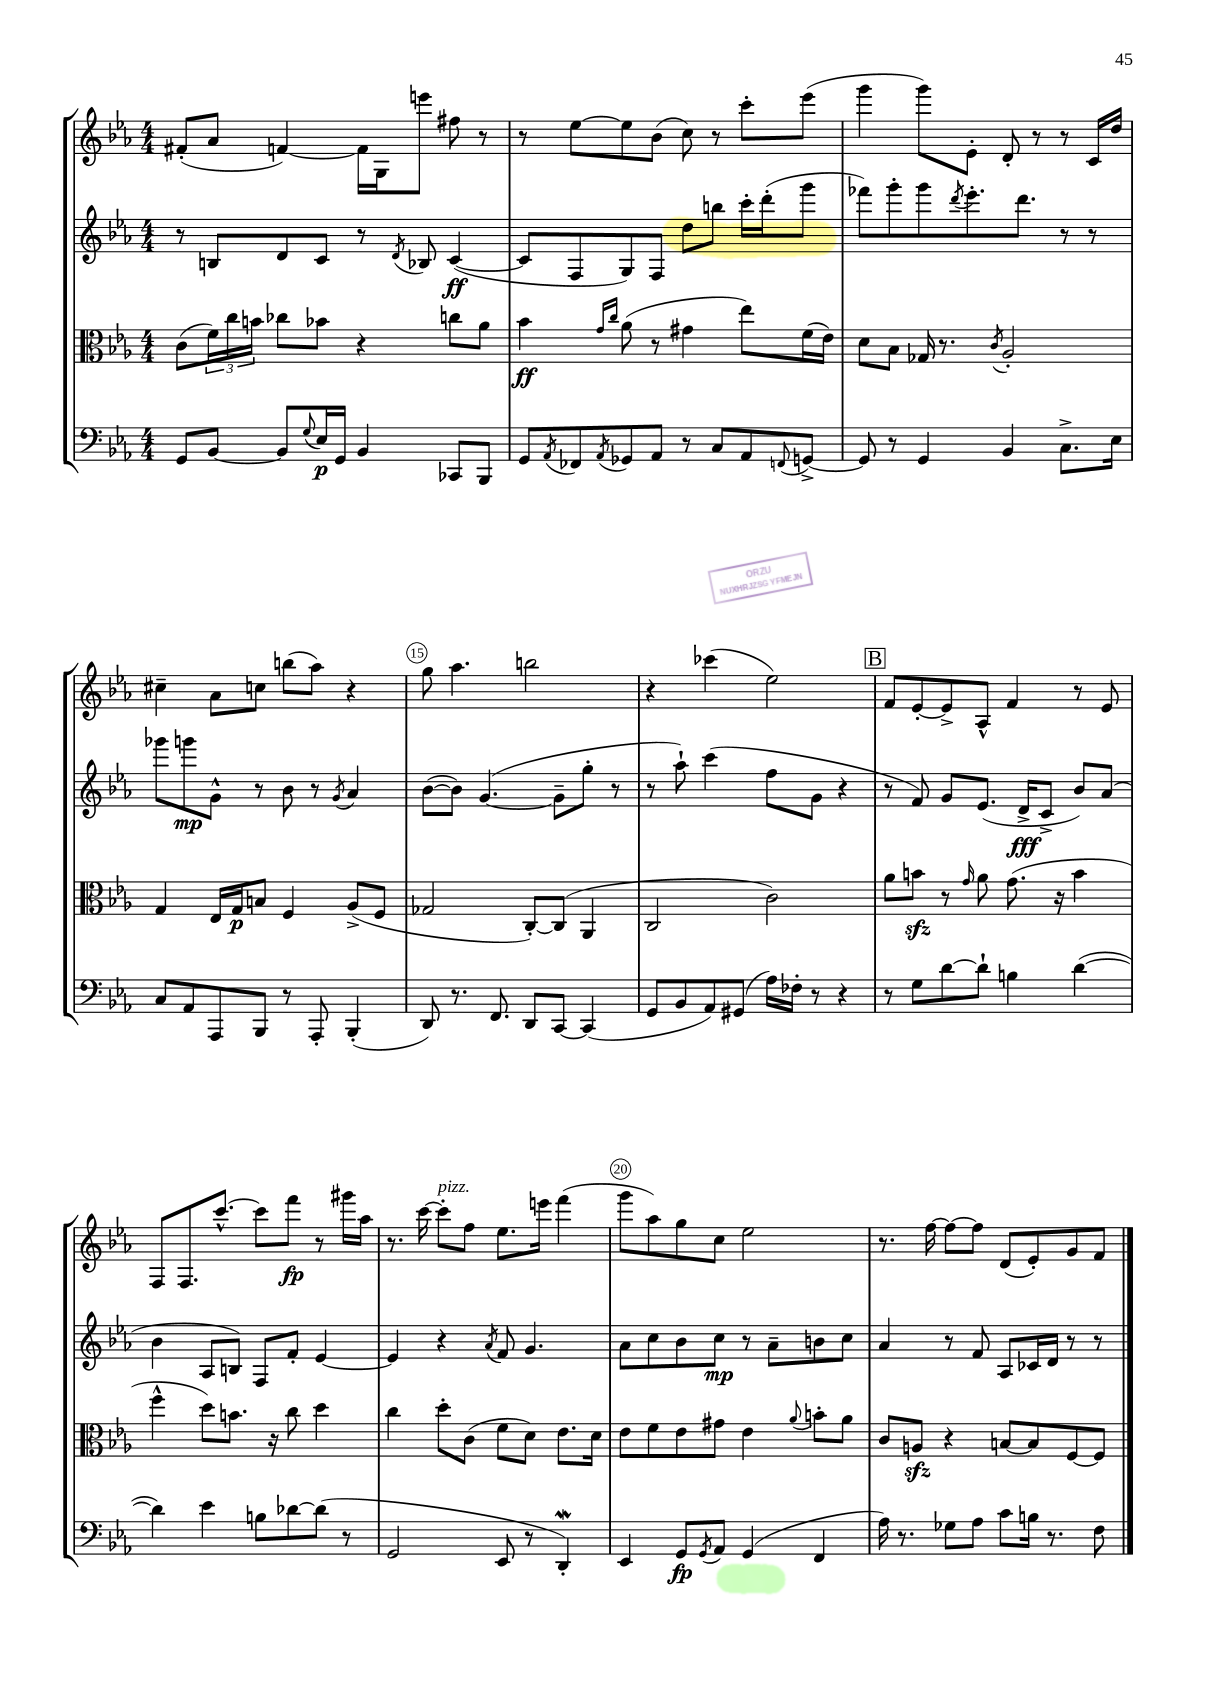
<<
\new StaffGroup <<
\new Staff = "s0" {
    \clef treble \key ees \major \numericTimeSignature \time 4/4
    fis'8-.( aes'8 f'4~) f'16 g16 e'''8 fis''8 r8 |
    r8 ees''8~ ees''8 bes'8( c''8) r8 c'''8-. ees'''8( |
    g'''4 g'''8) ees'8-. d'8-. r8 r8 c'16 d''16 |
    cis''4-- aes'8 c''8 b''8( aes''8) r4 |
    g''8 aes''4. b''2 |
    r4 ces'''4( ees''2) |
    \mark \markup { \box "B" } f'8 ees'8~-. ees'8-> aes8-^ f'4 r8 ees'8 |
    f8 f8. c'''8.~-^ c'''8 f'''8\fp r8 gis'''16 aes''16 |
    r8. c'''16~ c'''8-.^\markup { \italic "pizz." } f''8 ees''8. e'''16 f'''4( |
    g'''8 aes''8) g''8 c''8 ees''2 |
    r8. f''16~ f''8~ f''8 d'8( ees'8-.) g'8 f'8 \bar "|." |
}
\new Staff = "s1" {
    \clef treble \key ees \major \numericTimeSignature \time 4/4
    r8 b8 d'8 c'8 r8 \acciaccatura { d'8 } bes8 c'4~\ff( |
    c'8 f8 g8) f8 d''8 b''8 c'''16-. d'''16-.( g'''8 |
    fes'''8) g'''8-. g'''8 \acciaccatura { d'''8 } ees'''8.-. d'''8. r8 r8 |
    ges'''8 g'''8\mp g'8-^ r8 bes'8 r8 \acciaccatura { g'8 } aes'4 |
    bes'8~( bes'8) g'4.~( g'8-- g''8-. r8 |
    r8 aes''8-!) c'''4( f''8 g'8 r4 |
    \mark \markup { \box "B" } r8 f'8) g'8 ees'8.( d'16->\fff c'8-> bes'8) aes'8( |
    bes'4 aes8 b8) f8 f'8-. ees'4~ |
    ees'4 r4 \acciaccatura { aes'8 } f'8 g'4. |
    aes'8 c''8 bes'8 c''8\mp r8 aes'8-- b'8 c''8 |
    aes'4 r8 f'8 aes8 ces'16 d'16 r8 r8 \bar "|." |
}
\new Staff = "s2" {
    \clef alto \key ees \major \numericTimeSignature \time 4/4
    c'8( \tuplet 3/2 { f'16) c''16 b'16 } ces''8 bes'8 r4 c''8 aes'8 |
    bes'4\ff \grace { g'16 c''16 } aes'8( r8 gis'4 ees''8) f'16( ees'16) |
    d'8 bes8 ges16 r8. \acciaccatura { c'8 } aes2-. |
    g4 ees16 g16\p b8 f4 aes8->( f8 |
    ges2 c8~-.) c8( aes,4 |
    c2 c'2) |
    \mark \markup { \box "B" } aes'8 b'8\sfz r8 \grace { g'16 } aes'8 g'8.( r16 b'4 |
    f''4-^ d''8) b'8. r16 c''8 d''4 |
    c''4 d''8-. c'8( f'8 d'8) ees'8. d'16 |
    ees'8 f'8 ees'8 gis'8 ees'4 \appoggiatura { aes'8 } b'8-. aes'8 |
    c'8 a8\sfz r4 b8~ b8 f8~ f8 \bar "|." |
}
\new Staff = "s3" {
    \clef bass \key ees \major \numericTimeSignature \time 4/4
    g,8 bes,8~ bes,8 \appoggiatura { g8 } ees16\p g,16 bes,4 ces,8 bes,,8 |
    g,8 \acciaccatura { aes,8 } fes,8 \acciaccatura { aes,8 } ges,8 aes,8 r8 c8 aes,8 \appoggiatura { f,8 } g,8~-> |
    g,8 r8 g,4 bes,4 c8.-> ees16 |
    c8 aes,8 aes,,8 bes,,8 r8 aes,,8-. bes,,4-.( |
    d,8) r8. f,8. d,8 c,8~ c,4( |
    g,8 bes,8 aes,8) gis,8( aes16) fes16-. r8 r4 |
    \mark \markup { \box "B" } r8 g8 d'8~ d'8-! b4 d'4~( |
    d'4) ees'4 b8 des'8~ des'8( r8 |
    g,2 ees,8 r8 d,4-.\mordent) |
    ees,4 g,8\fp \acciaccatura { g,8 } aes,8 g,4( f,4 |
    aes16) r8. ges8 aes8 c'8 b16 r8. f8 \bar "|." |
}
>>
>>
\layout { \context { \Score currentBarNumber = #11 \override BarNumber.break-visibility = ##(#f #t #t) barNumberVisibility = #(every-nth-bar-number-visible 5) \override BarNumber.stencil = #(make-stencil-circler 0.1 0.3 ly:text-interface::print) } }
